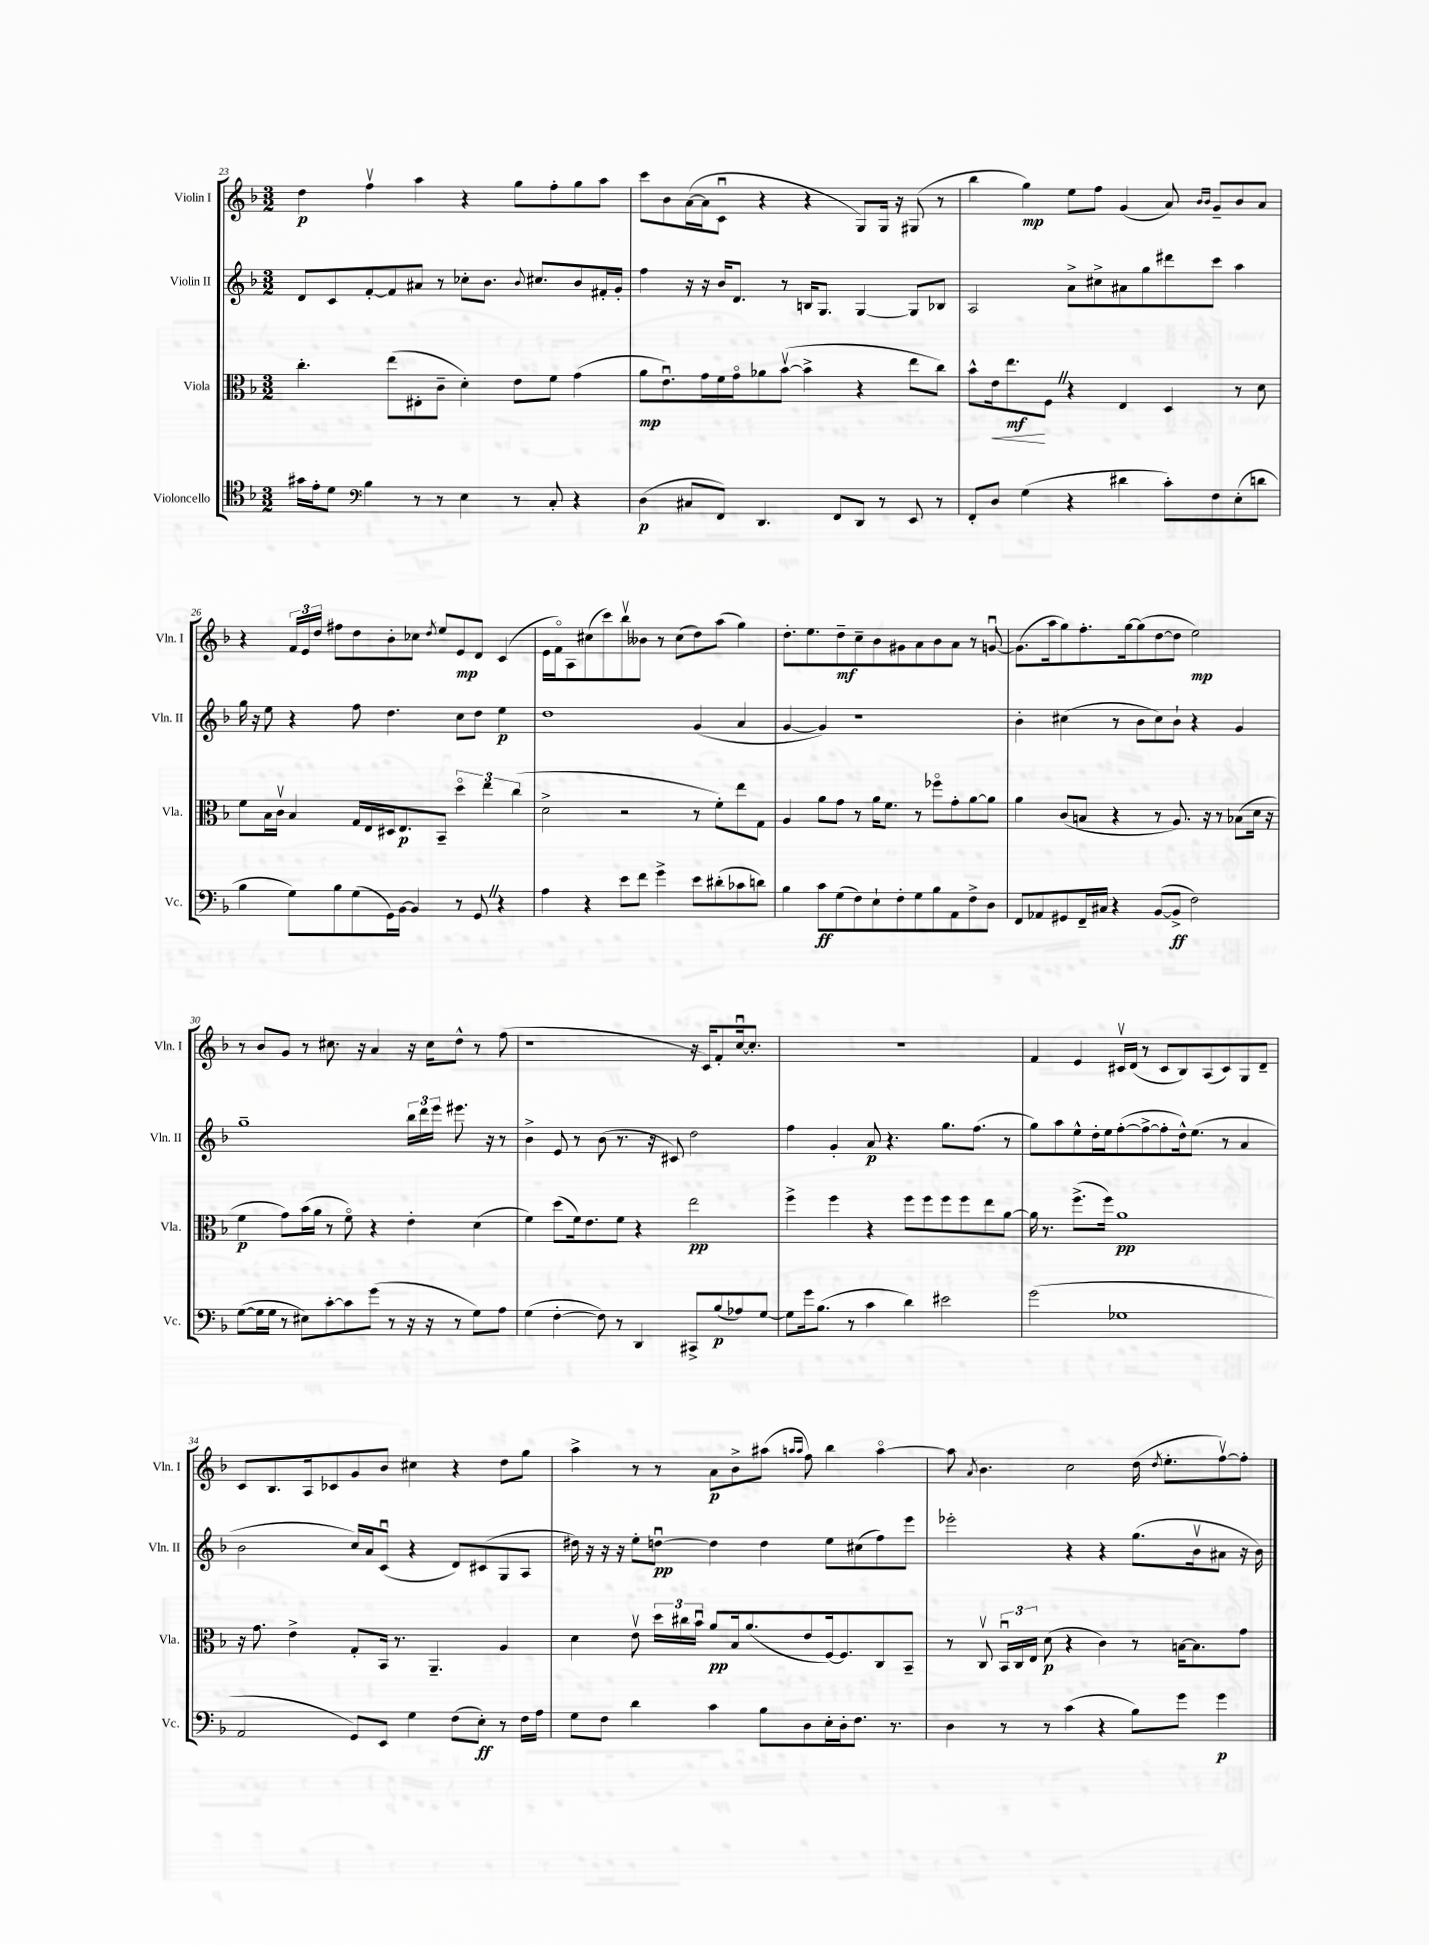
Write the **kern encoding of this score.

**kern	**dynam	**kern	**dynam	**kern	**dynam	**kern	**dynam
*part4	*part4	*part3	*part3	*part2	*part2	*part1	*part1
*staff4	*staff4	*staff3	*staff3	*staff2	*staff2	*staff1	*staff1
*I"Violoncello	*	*I"Viola	*	*I"Violin II	*	*I"Violin I	*
*I'Vc.	*	*I'Vla.	*	*I'Vln. II	*	*I'Vln. I	*
*clefC4	*	*clefC3	*	*clefG2	*	*clefG2	*
*k[b-]	*	*k[b-]	*	*k[b-]	*	*k[b-]	*
*M3/2	*	*M3/2	*	*M3/2	*	*M3/2	*
=23	=23	=23	=23	=23	=23	=23	=23
16g#X\LL	.	4.cc'\	.	8d/L	.	4dd\	p
16e'\J	.	.	.	.	.	.	.
8d\J	.	.	.	8c/	.	.	.
*clefF4	*	*	*	*	*	*	*
4B-\	.	.	.	[8f'/	.	4ffv\	.
.	.	(8ee\L	.	8f/]	.	.	.
8r	.	8E#X'\	.	8a#X/J	.	4aa\	.
8r	.	8c~\J	.	8r	.	.	.
4E\	.	4d'\)	.	8cc-X'\L	.	4r	.
.	.	.	.	8.b-\J	.	.	.
8r	.	8e\L	.	.	.	8gg\L	.
.	.	.	.	8qqb-/	.	.	.
.	.	.	.	8.cc#X/L	.	.	.
8C'/	.	8f\J	.	.	.	8ff'\	.
4r	.	(4g\	.	8b-/	.	8gg\	.
.	.	.	.	16f#X'/L	.	8aa\J	.
.	.	.	.	16g'/JJ	.	.	.
=24	=24	=24	=24	=24	=24	=24	=24
(4D\	p	8a\L	mp	4ff\	.	8ccc\L	.
.	.	8.eu\)	.	.	.	8b-\	.
8C#X/L	.	.	.	16r	.	([16a\L	.
.	.	16g\L	.	16r	.	16a\J]	.
8FF/J)	.	16f\	.	16b-/KL	.	8cu\J	.
.	.	16g\J	.	8.d/J	.	.	.
4.DD/	.	8a-X\	.	.	.	4r	.
.	.	([8b-v\J	.	8r	.	.	.
.	.	4b-^\]	.	16Bn/KL	.	4r	.
.	.	.	.	8.G/J	.	.	.
8FF/L	.	.	.	.	.	.	.
8DD/J	.	4r	.	[4G/	.	8G/L)	.
8r	.	.	.	.	.	16G/Jk	.
.	.	.	.	.	.	16r	.
8EE/	.	8ee\L	.	8G/L]	.	(8G#X/	.
8r	.	8cc\J)	.	8B-X/J	.	8r	.
=25	=25	=25	=25	=25	=25	=25	=25
8FF'/L	.	8b-^^\L	.	2A/	.	4bb-\	.
!	!	!	!LO:HP:b	!	!	!	!
8D/J	.	16e\k	<	.	.	.	.
.	.	8.ee\	mf	.	.	.	.
(4G\	.	.	.	.	.	4gg\)	mp
.	.	8FZ\J	[	.	.	.	.
4r	.	4r	.	8a^\L	.	8ee\L	.
.	.	.	.	8cc#X^\	.	8ff\J	.
4d#X\	.	4E/	.	8a#X\	.	(4g/	.
.	.	.	.	8gg\	.	.	.
8c'\L)	.	4D/	.	8ddd#X\	.	8a/)	.
.	.	.	.	.	.	16qqb-/LL	.
.	.	.	.	.	.	16qqb-/JJ	.
8F\	.	.	.	8ccc\J	.	8g~/L	.
(8E'\	.	8r	.	4aa\	.	8b-/	.
8dn\J	.	8d\	.	.	.	8a/J	.
!!LO:LB:g=z
=26	=26	=26	=26	=26	=26	=26	=26
4B-\	.	8f\L	.	16gg\	.	4r	.
.	.	.	.	16r	.	.	.
.	.	16B-\L	.	8ee\	.	.	.
.	.	16cv\JJ	.	.	.	.	.
8G\L)	.	4B-/	.	4r	.	24f/LL	.
.	.	.	.	.	.	24e/	.
.	.	.	.	.	.	24dd/JJ	.
8B-\	.	.	.	.	.	8ff#X\L	.
(8G\	.	16G/LL	.	8ff\	.	8dd\	.
.	.	16E/	.	.	.	.	.
16GG\L)	.	16D#X/J	.	4.dd\	.	8b-'\	.
[16BB-\JJ	.	8.E/	p	.	.	.	.
4BB-/]	.	.	.	.	.	8cc-X\J	.
.	.	.	.	.	.	8qdd/	.
.	.	8BB-~/J	.	.	.	8ee/L	.
8r	.	6dd\	.	8cc\L	.	8e/	mp
8GGZ/	.	.	.	8dd\J	.	8d/J	.
.	.	6ee\	.	.	.	.	.
4r	.	.	.	4ee\	p	(4c/	.
.	.	(6cc\	.	.	.	.	.
=27	=27	=27	=27	=27	=27	=27	=27
4A\	.	2d^\	.	1dd	.	16e\LL	.
.	.	.	.	.	.	16f\J)	.
.	.	.	.	.	.	8A\	.
4r	.	.	.	.	.	(8cc#X\	.
.	.	.	.	.	.	8ccc\)	.
8e\L	.	2r	.	.	.	8bb-v\	.
8f\J	.	.	.	.	.	8b--X\J	.
4g^\	.	.	.	.	.	8r	.
.	.	.	.	.	.	(8cc#\L	.
8e\L	.	8r	.	(4g/	.	8dd\)	.
(8d#X'\	.	8f'\L)	.	.	.	(8aa\J	.
8c-X\	.	8ee\	.	4a/	.	4gg\)	.
8dn\J)	.	8G\J	.	.	.	.	.
=28	=28	=28	=28	=28	=28	=28	=28
4B-\	.	4A/	.	[4g/	.	8.dd'\L	.
.	.	.	.	.	.	8.ee\	.
8c\L	ff	8a\L	.	4g/])	.	.	.
(8G\	.	8g\J	.	.	.	8dd~\	mf
8F\)	.	8r	.	1r	.	8cc~\	.
8E`\	.	16a\KL	.	.	.	8b-\	.
.	.	8.f\J	.	.	.	.	.
8F'\	.	.	.	.	.	8g#X\	.
8G\	.	8r	.	.	.	8a\	.
8B-\	.	8ff-X\L	.	.	.	8b-\	.
8AA\	.	8g'\	.	.	.	8a\J	.
8F^\	.	[8a\	.	.	.	8r	.
8D\J	.	8a\J]	.	.	.	[8gnu/	.
=29	=29	=29	=29	=29	=29	=29	=29
8FF/L	.	4a\	.	4b-'\	.	(8.g\L]	.
8AA-X/	.	.	.	.	.	.	.
.	.	.	.	.	.	16aa\k	.
8GG#X/	.	(8c/L	.	(4cc#X\	.	8gg\)	.
16FF~/L	.	8Bn/J	.	.	.	8.ff'\	.
16C#X/JJ	.	.	.	.	.	.	.
4r	.	4r	.	8r	.	.	.
.	.	.	.	.	.	[16gg\k	.
.	.	.	.	8b-\L	.	(8gg\]	.
([8BB-/L	.	8r	.	8cc#\)	.	[8dd\	.
8BB-^/J]	ff	8.A/)	.	8b-`\J	.	8dd\J]	.
2F\)	.	.	.	4r	.	2ee\)	mp
.	.	16r	.	.	.	.	.
.	.	8r	.	.	.	.	.
.	.	(8B-X\L	.	4g/	.	.	.
.	.	16d\Jk	.	.	.	.	.
.	.	16r	.	.	.	.	.
!!LO:LB:g=z
=30	=30	=30	=30	=30	=30	=30	=30
([8G\L	.	4f\	p	1gg~	.	8r	.
16G\L]	.	.	.	.	.	8b-/L	.
16G\JJ	.	.	.	.	.	.	.
8r	.	8g\L)	.	.	.	8g/J	.
8E#X\L)	.	(16b-\L	.	.	.	8r	.
.	.	16a\JJ	.	.	.	.	.
[8c'\	.	8r	.	.	.	8.cc#X\	.
8c\]	.	8f\)	.	.	.	.	.
.	.	.	.	.	.	16r	.
(8g\J	.	4r	.	.	.	4a/	.
8r	.	.	.	.	.	.	.
16r	.	4e'\	.	24bb-\LL	.	16r	.
.	.	.	.	24ddd\	.	.	.
16r	.	.	.	.	.	16cc#\KL	.
.	.	.	.	24eee\JJ	.	.	.
8r	.	.	.	8.eee#X\	.	8dd^^\J	.
8G\L)	.	(4d\	.	.	.	8r	.
.	.	.	.	16r	.	.	.
8A\J	.	.	.	8r	.	(8ff\	.
=31	=31	=31	=31	=31	=31	=31	=31
(4G\	.	4f\)	.	4b-^\	.	1r	.
[4F'\	.	(8dd\L	.	8e/	.	.	.
.	.	16f\k)	.	8r	.	.	.
.	.	8.e\	.	.	.	.	.
8F\])	.	.	.	(8b-\	.	.	.
8r	.	8f\J	.	8.r	.	.	.
4DD/	.	4r	.	.	.	.	.
.	.	.	.	16r	.	.	.
.	.	.	.	8c#X/)	.	.	.
8CC#X^/L	.	2ee\	pp	2dd\	.	16r	.
.	.	.	.	.	.	16c/KL)	.
(8B-/	p	.	.	.	.	8f'/	.
8A-X/)	.	.	.	.	.	[16ccu/k	.
.	.	.	.	.	.	8.cc'/J]	.
[8G/J	.	.	.	.	.	.	.
=32	=32	=32	=32	=32	=32	=32	=32
8G\L]	.	4ff^\	.	4ff\	.	1.r	.
16g\k	.	.	.	.	.	.	.
(8.B-\J	.	.	.	.	.	.	.
.	.	4ff\	.	4g'/	.	.	.
8r	.	.	.	.	.	.	.
4c\	.	4r	.	8a/	p	.	.
.	.	.	.	4.r	.	.	.
4d\)	.	8ff\L	.	.	.	.	.
.	.	8ff\	.	.	.	.	.
2e#X\	.	8ff\	.	8.gg\L	.	.	.
.	.	8ff\	.	.	.	.	.
.	.	.	.	(8.ff\J	.	.	.
.	.	8ee\	.	.	.	.	.
.	.	[8a\J	.	8r	.	.	.
=33	=33	=33	=33	=33	=33	=33	=33
(2g\	.	16a\]	.	8gg\L)	.	4f/	.
.	.	8.r	.	.	.	.	.
.	.	.	.	8aa\	.	.	.
.	.	(8.ff^\L	.	8ee^^\	.	4e/	.
.	.	.	.	16dd'\L	.	.	.
.	.	16ff\Jk)	.	16ee\J	.	.	.
1G-X	.	1a	pp	([8ff'\	.	16c#Xv/LL	.
.	.	.	.	.	.	(16d/JJ	.
.	.	.	.	8ff^\_	.	8r	.
.	.	.	.	8ff'\]	.	8c#/L	.
.	.	.	.	16dd^^\k)	.	8B-/)	.
.	.	.	.	(8.ee\J	.	.	.
.	.	.	.	.	.	(8A/	.
.	.	.	.	8r	.	8c#/)	.
.	.	.	.	4a/	.	8G/	.
.	.	.	.	.	.	8d~/J	.
!!LO:LB:g=z
=34	=34	=34	=34	=34	=34	=34	=34
2AA/	.	16r	.	2b-\	.	8c/L	.
.	.	8.g\	.	.	.	.	.
.	.	.	.	.	.	8.B-/	.
.	.	4e^\	.	.	.	.	.
.	.	.	.	.	.	16A/k	.
.	.	.	.	.	.	8c-X/	.
8GG/L)	.	8G'/L	.	16cc/LL)	.	8g/	.
.	.	.	.	16a/J	.	.	.
8EE/J	.	16BB-/Jk	.	(8cu/J	.	8b-/J	.
.	.	8.r	.	.	.	.	.
4G\	.	.	.	4r	.	4cc#X\	.
.	.	4.AA~/	.	.	.	.	.
(8F\L	.	.	.	8d/L)	.	4r	.
8E'\J)	ff	.	.	(8c#X/	.	.	.
8r	.	4A/	.	8G/	.	8dd\L	.
16F\LL	.	.	.	8A/J	.	8gg\J	.
16A\JJ	.	.	.	.	.	.	.
=35	=35	=35	=35	=35	=35	=35	=35
8G\L	.	4d\	.	16dd#X\)	.	4aa^\	.
.	.	.	.	16r	.	.	.
8F\J	.	.	.	16r	.	.	.
.	.	.	.	16r	.	.	.
4d\	.	8ev\	.	8ee'\L	.	8r	.
.	.	24dd\LL	.	[8ddnu\J	pp	8r	.
.	.	24cc#X\	.	.	.	.	.
.	.	24b-u\JJ	.	.	.	.	.
4c\	.	8a/L	pp	4dd\]	.	8a\L	p
.	.	16B-/k	.	.	.	8b-^\	.
.	.	(8.a/	.	.	.	.	.
8B-\L	.	.	.	4dd\	.	(8aa#X\J	.
.	.	.	.	.	.	16qqaan/LL	.
.	.	.	.	.	.	16qqaa/JJ	.
8D\	.	8e/	.	.	.	8ff\)	.
16E'\L	.	[16F/k)	.	8ee\L	.	4bb-\	.
16D'\J	.	8.F/]	.	.	.	.	.
8.F\J	.	.	.	(8cc#X\	.	.	.
.	.	8C/	.	8ff\)	.	[4aa\	.
8.r	.	.	.	.	.	.	.
.	.	8BB-~/J	.	8eee\J	.	.	.
=36	=36	=36	=36	=36	=36	=36	=36
4D\	.	8r	.	2eee-X'\	.	8aa\]	.
.	.	.	.	.	.	8qa/	.
.	.	8Cv/	.	.	.	4.b-\	.
8r	.	24BB-u/LL	.	.	.	.	.
.	.	24C/	.	.	.	.	.
.	.	24E/JJ	.	.	.	.	.
8r	.	(8d\	p	.	.	.	.
(4c\	.	4r	.	4r	.	2cc\	.
4r	.	4c\)	.	4r	.	.	.
8B-\L)	.	8r	.	(8.gg\L	.	(16dd\	.
.	.	.	.	.	.	8qdd/	.
.	.	.	.	.	.	8.ee'\L	.
8g\J	.	[16Bn\KL	.	.	.	.	.
.	.	8.B\]	.	16b-v\k	.	.	.
4g\	p	.	.	8a#X\J	.	[8ffv\)	.
.	.	8g\J	.	16r	.	8ff'\J]	.
.	.	.	.	16b-\)	.	.	.
==	==	==	==	==	==	==	==
*-	*-	*-	*-	*-	*-	*-	*-
